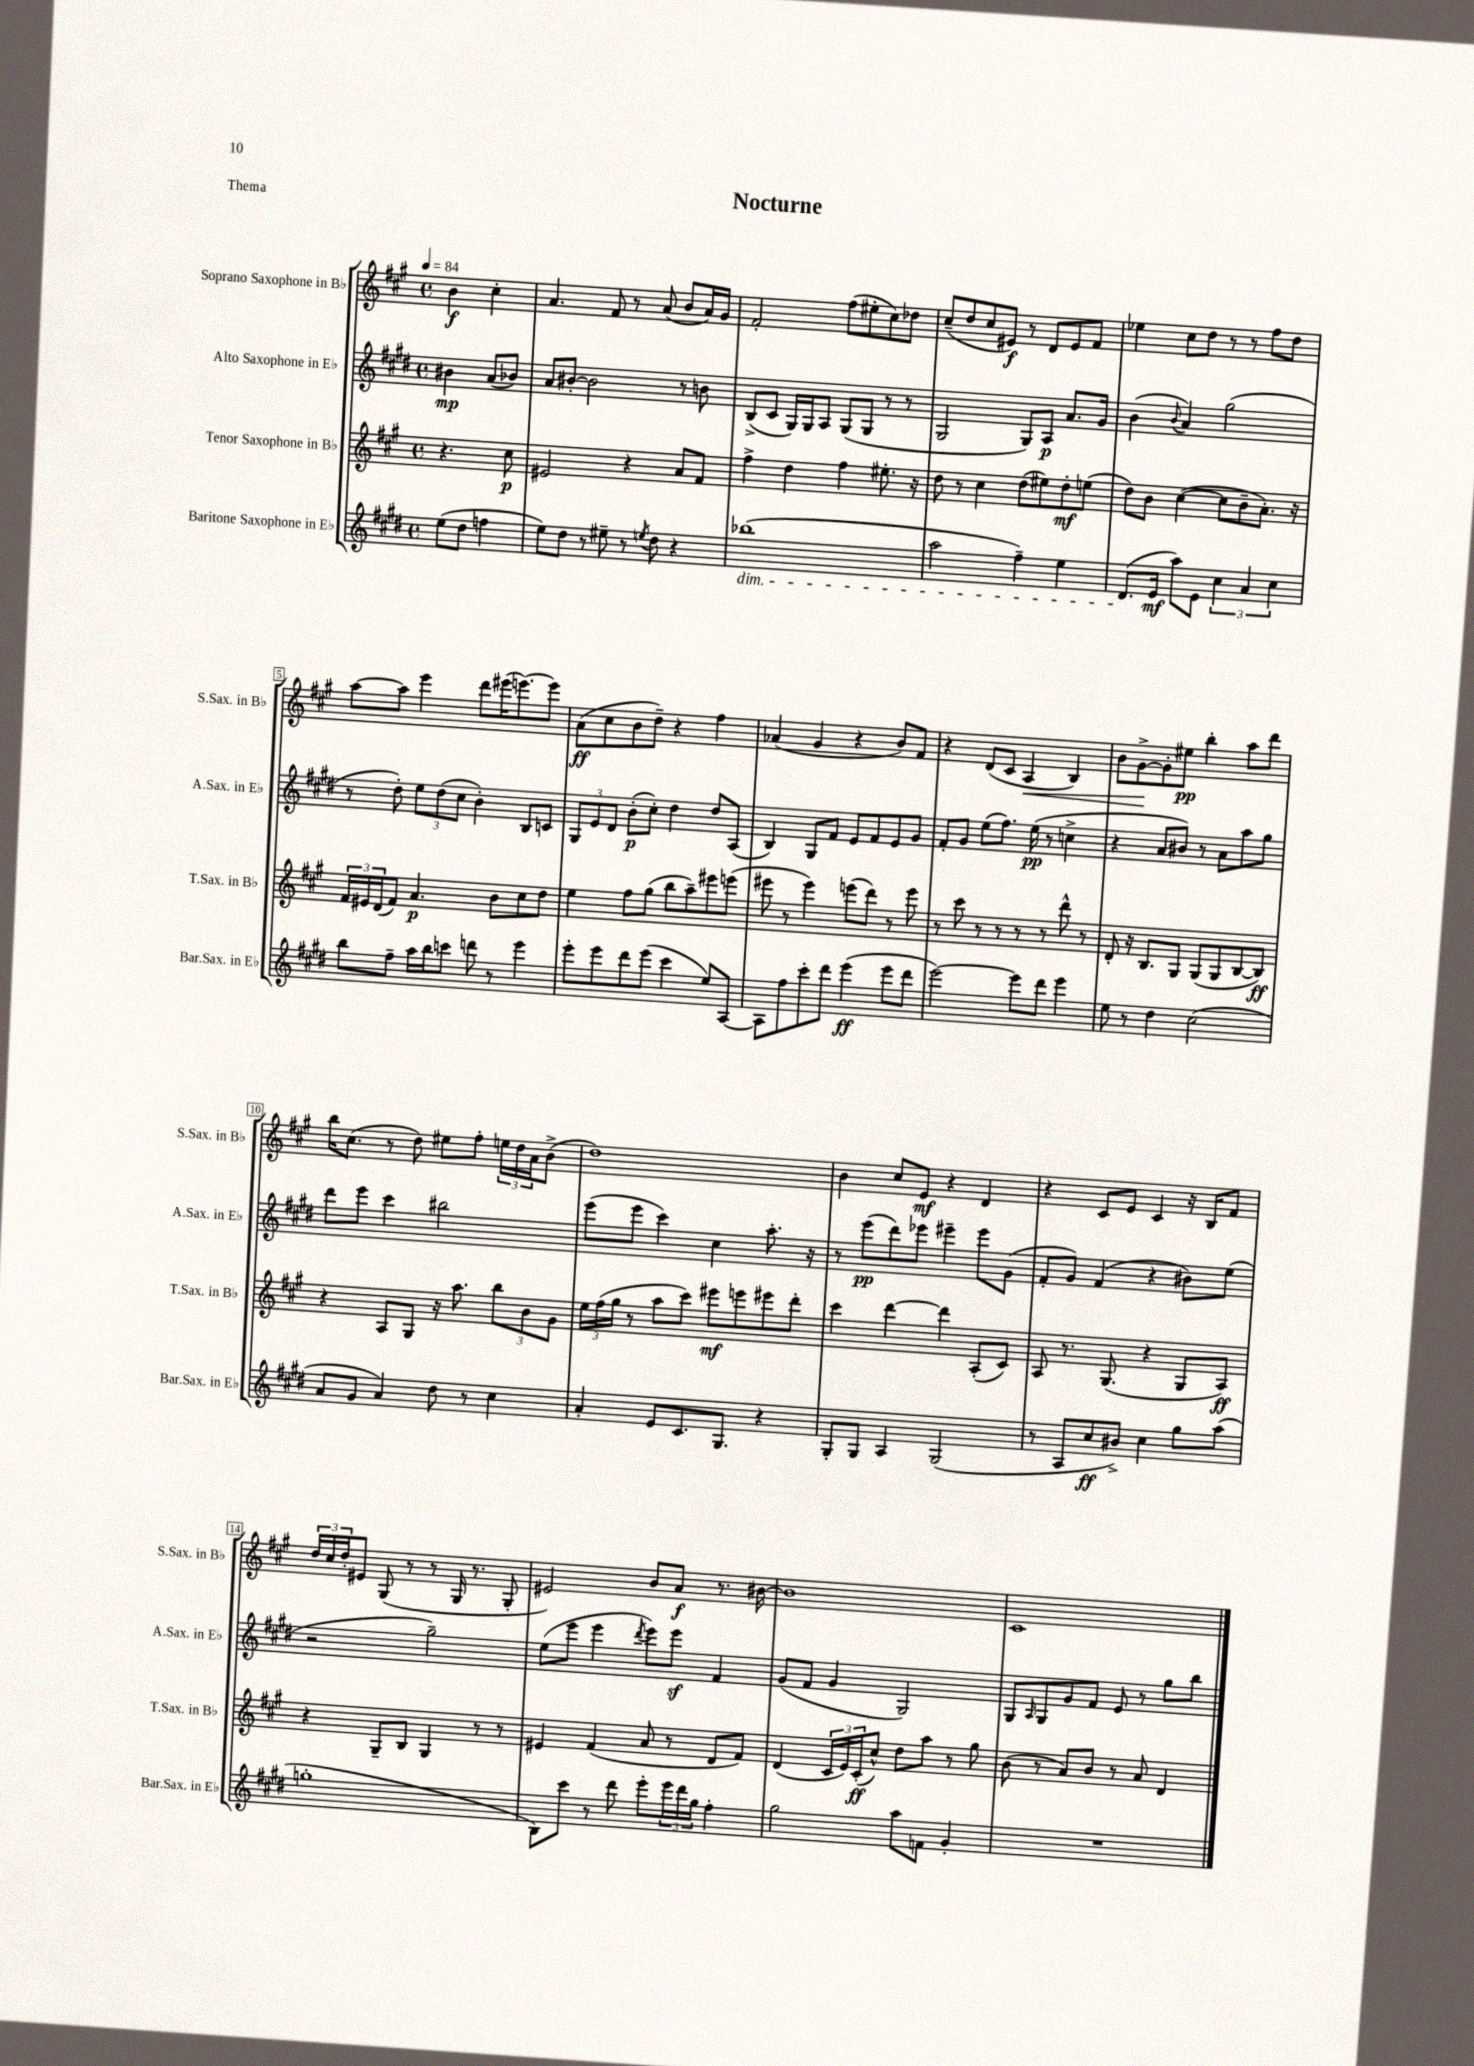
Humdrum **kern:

**kern	**dynam	**kern	**dynam	**kern	**dynam	**kern	**dynam
*part4	*part4	*part3	*part3	*part2	*part2	*part1	*part1
*staff4	*staff4	*staff3	*staff3	*staff2	*staff2	*staff1	*staff1
*I"Baritone Saxophone in E♭	*	*I"Tenor Saxophone in B♭	*	*I"Alto Saxophone in E♭	*	*I"Soprano Saxophone in B♭	*
*I'Bar.Sax. in E♭	*	*I'T.Sax. in B♭	*	*I'A.Sax. in E♭	*	*I'S.Sax. in B♭	*
*clefG2	*	*clefG2	*	*clefG2	*	*clefG2	*
*k[f#c#g#d#]	*	*k[f#c#g#]	*	*k[f#c#g#d#]	*	*k[f#c#g#]	*
*M4/4	*	*M4/4	*	*M4/4	*	*M4/4	*
*met(c)	*	*met(c)	*	*met(c)	*	*met(c)	*
*MM84	*	*MM84	*	*MM84	*	*MM84	*
=	=	=	=	=	=	=	=
(8ee\L	.	4.r	.	4b#X\	mp	4b\	f
8dd#\J	.	.	.	.	.	.	.
4ffn\	.	.	.	(8a/L	.	4cc#'\	.
.	.	8cc#\	p	8b-X/J)	.	.	.
=1	=1	=1	=1	=1	=1	=1	=1
8ee\L)	.	2e#X/	.	8a/L	.	4.a/	.
8dd#\J	.	.	.	[8b#X'/J	.	.	.
8r	.	.	.	2b#\]	.	.	.
8ee#X~\	.	.	.	.	.	8f#/	.
8r	.	4r	.	.	.	8r	.
8qeen/	.	.	.	.	.	.	.
8dd#\	.	.	.	.	.	(8a/	.
4r	.	8a/L	.	8r	.	8b/L	.
.	.	8f#/J	.	8bn\	.	16a/L)	.
.	.	.	.	.	.	16g#/JJ	.
=2	=2	=2	=2	=2	=2	=2	=2
!LO:TX:b:i:t=dim.	!	!	!	!	!	!	!
(1bb-X	.	4ff#^\	.	(8B^/L	.	2f#'/	.
.	.	.	.	8c#/J	.	.	.
.	.	4dd\	.	16G#/LL)	.	.	.
.	.	.	.	16G#/J	.	.	.
.	.	.	.	8A/J	.	.	.
.	.	4ff#\	.	(8G#/L	.	(8ff#\L	.
.	.	.	.	8G#/J	.	8ee#X'\	.
.	.	8.ee#X'\	.	8r	.	8cc#\)	.
.	.	.	.	8r	.	8dd-X\J	.
.	.	16r	.	.	.	.	.
=3	=3	=3	=3	=3	=3	=3	=3
2aa\	.	8dd\	.	2G#/	.	(8cc#~/L	.
.	.	8r	.	.	.	8dd/	.
.	.	4cc#\	.	.	.	8cc#/	.
.	.	.	.	.	.	8e#X/J)	f
4ff#~\)	.	(8dd\L	.	8G#/L)	.	8r	.
.	.	8ee#X\)	.	8A/J	p	8d/L	.
4ee\	.	8dd'\	mf	8.a/L	.	8e#/	.
.	.	(8een\J	.	.	.	8f#/J	.
.	.	.	.	16g#/Jk	.	.	.
=4	=4	=4	=4	=4	=4	=4	=4
(8.d#/L	.	8dd\L)	.	(4b\	.	4ee-X\	.
.	.	8b\J	.	.	.	.	.
16e/Jk	mf	.	.	.	.	.	.
.	.	.	.	8qqb/	.	.	.
8aa\L)	.	([4cc#\	.	4a/)	.	8cc#\L	.
8e\J	.	.	.	.	.	8dd\J	.
6cc#\	.	8cc#\L]	.	(2gg#\	.	8r	.
.	.	8b~\	.	.	.	8r	.
6a/	.	.	.	.	.	.	.
.	.	8.a'\J)	.	.	.	8ff#\L	.
6cc#\	.	.	.	.	.	.	.
.	.	.	.	.	.	8dd\J	.
.	.	16r	.	.	.	.	.
!!LO:LB:g=z
=5	=5	=5	=5	=5	=5	=5	=5
8bb\L	.	24f#/LL	.	8r	.	[8aa\L	.
.	.	24e#X/	.	.	.	.	.
.	.	(24d/J	.	.	.	.	.
8ff#~\J	.	8f#/J)	.	8dd#'\)	.	8aa\J]	.
16aa\LL	.	4.a/	p	12ee\L	.	4eee\	.
16bb\J	.	.	.	.	.	.	.
.	.	.	.	(12dd#\	.	.	.
8cccn\J	.	.	.	.	.	.	.
.	.	.	.	12cc#\J	.	.	.
8dddn\	.	.	.	4b'\)	.	8ddd\L	.
8r	.	8b\L	.	.	.	(16eee#X\K	.
.	.	.	.	.	.	[8.eeen\)	.
4eee\	.	8cc#\	.	8B/L	.	.	.
.	.	8dd\J	.	8cn/J	.	8eee\J]	.
=6	=6	=6	=6	=6	=6	=6	=6
8eee'\L	.	4ee\	.	12G#/L	.	(8a\L	ff
.	.	.	.	12e/	.	.	.
8eee\	.	.	.	.	.	8cc#\	.
.	.	.	.	12d#/J	.	.	.
8ddd#\	.	8ff#\L	.	(8b'\L	p	8b\	.
(8eee\J	.	(8gg#\J	.	8cc#'\J)	.	8dd~\J)	.
4ccc#\	.	8bb\L	.	4dd#\	.	4r	.
.	.	8aa~\)	.	.	.	.	.
8ee/L)	.	8eee#X\	.	8dd#/L	.	4ff#\	.
[8A/J	.	(8eeen\J	.	(8A/J	.	.	.
=7	=7	=7	=7	=7	=7	=7	=7
8A\L]	.	8eee#X\	.	4B/)	.	(4a-X/	.
8ff#\	.	8r	.	.	.	.	.
8ccc#'\	.	4eee#\)	.	8G#/L	.	4g#/	.
8ddd#\J	.	.	.	8f#/J	.	.	.
(4eee\	ff	(8eeen\L	.	8e/L	.	4r	.
.	.	8ddd\J)	.	8f#/	.	.	.
8eee\L	.	8r	.	8e/	.	8b/L)	.
8ddd#\J	.	8eee\	.	8g#/J	.	8f#/J	.
=8	=8	=8	=8	=8	=8	=8	=8
[2eee\)	.	8r	.	8f#'/L	.	4r	.
.	.	8ccc#\	.	8g#/J	.	.	.
.	.	8r	.	(8ee\L	.	(8d/L	.
.	.	8r	.	8.ff#\J)	.	8c#/J	.
!	!	!	!	!	!	!	!LO:HP:b
8eee\L]	.	8r	.	.	.	4A/	<
.	.	.	.	(16ee\	pp	.	.
8ddd#\J	.	8r	.	8r	.	.	.
4eee\	.	8ddd^^\	.	4ccn^\	.	4B/)	.
.	.	8r	.	.	.	.	.
=9	=9	=9	=9	=9	=9	=9	=9
8ee\	.	8d'/	.	4r	.	8b\L	.
8r	.	16r	.	.	.	[8g#^\	.
.	.	8.B/L	.	.	.	.	.
4dd#\	.	.	.	8a/L	.	8g#'\]	[
.	.	8G#/J	.	8b#X/J)	.	8ee#X\J	pp
(2cc#\	.	(8G#/L	.	8r	.	4bb'\	.
.	.	8G#/	.	8a\L	.	.	.
.	.	[8B/	.	8aa\	.	8aa\L	.
.	.	8B/J])	ff	8gg#\J	.	8ddd\J	.
!!LO:LB:g=z
=10	=10	=10	=10	=10	=10	=10	=10
8a/L	.	4r	.	8ddd#\L	.	16bb\KL	.
.	.	.	.	.	.	(8.cc#\J	.
8g#/J	.	.	.	8eee\J	.	.	.
4a/)	.	8A/L	.	4ccc#\	.	8r	.
.	.	8G#/J	.	.	.	8dd\)	.
8dd#\	.	16r	.	2bb#X\	.	8ee#X\L	.
.	.	8.aa\	.	.	.	.	.
8r	.	.	.	.	.	8ff#'\J	.
4cc#\	.	12bb\L	.	.	.	24een\LL	.
.	.	.	.	.	.	24dd\	.
.	.	12b\	.	.	.	24a\J	.
.	.	.	.	.	.	(8b^\J	.
.	.	12g#\J	.	.	.	.	.
=11	=11	=11	=11	=11	=11	=11	=11
4a'/	.	24ee\LL	.	(8eee\L	.	1dd)	.
.	.	(24ff#\	.	.	.	.	.
.	.	24gg#\JJ	.	.	.	.	.
.	.	8r	.	8eee\J	.	.	.
8e/L	.	8aa\L	.	4ccc#\)	.	.	.
8.c#/	.	8ccc#\J)	.	.	.	.	.
.	.	8eee#X\L	mf	4cc#\	.	.	.
8.G#/J	.	.	.	.	.	.	.
.	.	8eeen\	.	.	.	.	.
4r	.	8eee#X\	.	8.aa'\	.	.	.
.	.	8ddd'\J	.	.	.	.	.
.	.	.	.	16r	.	.	.
=12	=12	=12	=12	=12	=12	=12	=12
8G#'/L	.	4ccc#\	.	8r	.	4b\	.
8G#/J	.	.	.	(8eee\L	pp	.	.
4A/	.	[4ddd\	.	8ddd#\)	.	8cc#/L	.
.	.	.	.	8eee-X\J	.	8e/J	mf
(2G#/	.	4ddd\]	.	4eee#X~\	.	4r	.
.	.	(8A'/L	.	8eee#\L	.	4d/	.
.	.	8c#/J)	.	(8g#\J	.	.	.
=13	=13	=13	=13	=13	=13	=13	=13
8r	.	8A/	.	8f#'/L	.	4r	.
8A/L	.	8.r	.	8g#/J)	.	.	.
8cc#/	ff	.	.	(4f#/	.	8c#/L	.
.	.	(8.G#/	.	.	.	.	.
8b#X^/J)	.	.	.	.	.	8e/J	.
4cc#\	.	4r	.	4r	.	4c#/	.
8gg#\L	.	8G#/L	.	8b#X\L)	.	16r	.
.	.	.	.	.	.	16B/KL	.
(8aa\J	.	8A/J)	ff	(8ee\J	.	8f#/J	.
!!LO:LB:g=z
=14	=14	=14	=14	=14	=14	=14	=14
1ggn'	.	4r	.	2r	.	24dd/LL	.
.	.	.	.	.	.	24cc#/	.
.	.	.	.	.	.	24dd'/J	.
.	.	.	.	.	.	8e#X/J	.
.	.	8G#~/L	.	.	.	(8G#/	.
.	.	8B/J	.	.	.	8r	.
.	.	4G#/	.	2gg#~\)	.	8r	.
.	.	.	.	.	.	16G#/	.
.	.	.	.	.	.	8.r	.
.	.	8r	.	.	.	.	.
.	.	8r	.	.	.	8G#'/	.
=15	=15	=15	=15	=15	=15	=15	=15
8B\L)	.	4e#X/	.	(8ee\L	.	2e#X/)	.
8ccc#\J	.	.	.	8eee\J	.	.	.
8r	.	(4f#/	.	4eee\	.	.	.
8ddd#\	.	.	.	.	.	.	.
.	.	.	.	8qddd#/	.	.	.
8eee'\L	.	8a/	.	8eee\L)	.	8b/L	.
24eee\L	.	8r	.	8eeez\J	.	8a/J	f
24ddd#\	.	.	.	.	.	.	.
24gg#\JJ	.	.	.	.	.	.	.
4ff#'\	.	8d/L	.	4f#/	.	8.r	.
.	.	8f#/J)	.	.	.	.	.
.	.	.	.	.	.	[16b#X\	.
=16	=16	=16	=16	=16	=16	=16	=16
2gg#\	.	(4d/	.	(8g#/L	.	1b#]	.
.	.	.	.	8f#/J	.	.	.
.	.	24c#/LL	.	4g#/	.	.	.
.	.	24e/)	.	.	.	.	.
.	.	(24c#'/J	ff	.	.	.	.
.	.	8cc#^^/J)	.	.	.	.	.
8aa\L	.	8dd\L	.	2G#/)	.	.	.
8fn\J	.	8aa\J	.	.	.	.	.
4g#'/	.	8r	.	.	.	.	.
.	.	8gg#\	.	.	.	.	.
=17	=17	=17	=17	=17	=17	=17	=17
1r	.	(8b\	.	8G#/L	.	1c#	.
.	.	.	.	16qqA/	.	.	.
.	.	8r	.	8G#/	.	.	.
.	.	8a/L)	.	8g#/	.	.	.
.	.	8b/J	.	8f#/J	.	.	.
.	.	8r	.	8e/	.	.	.
.	.	8a/	.	8r	.	.	.
.	.	4d/	.	8gg#\L	.	.	.
.	.	.	.	8bb\J	.	.	.
==	==	==	==	==	==	==	==
*-	*-	*-	*-	*-	*-	*-	*-
